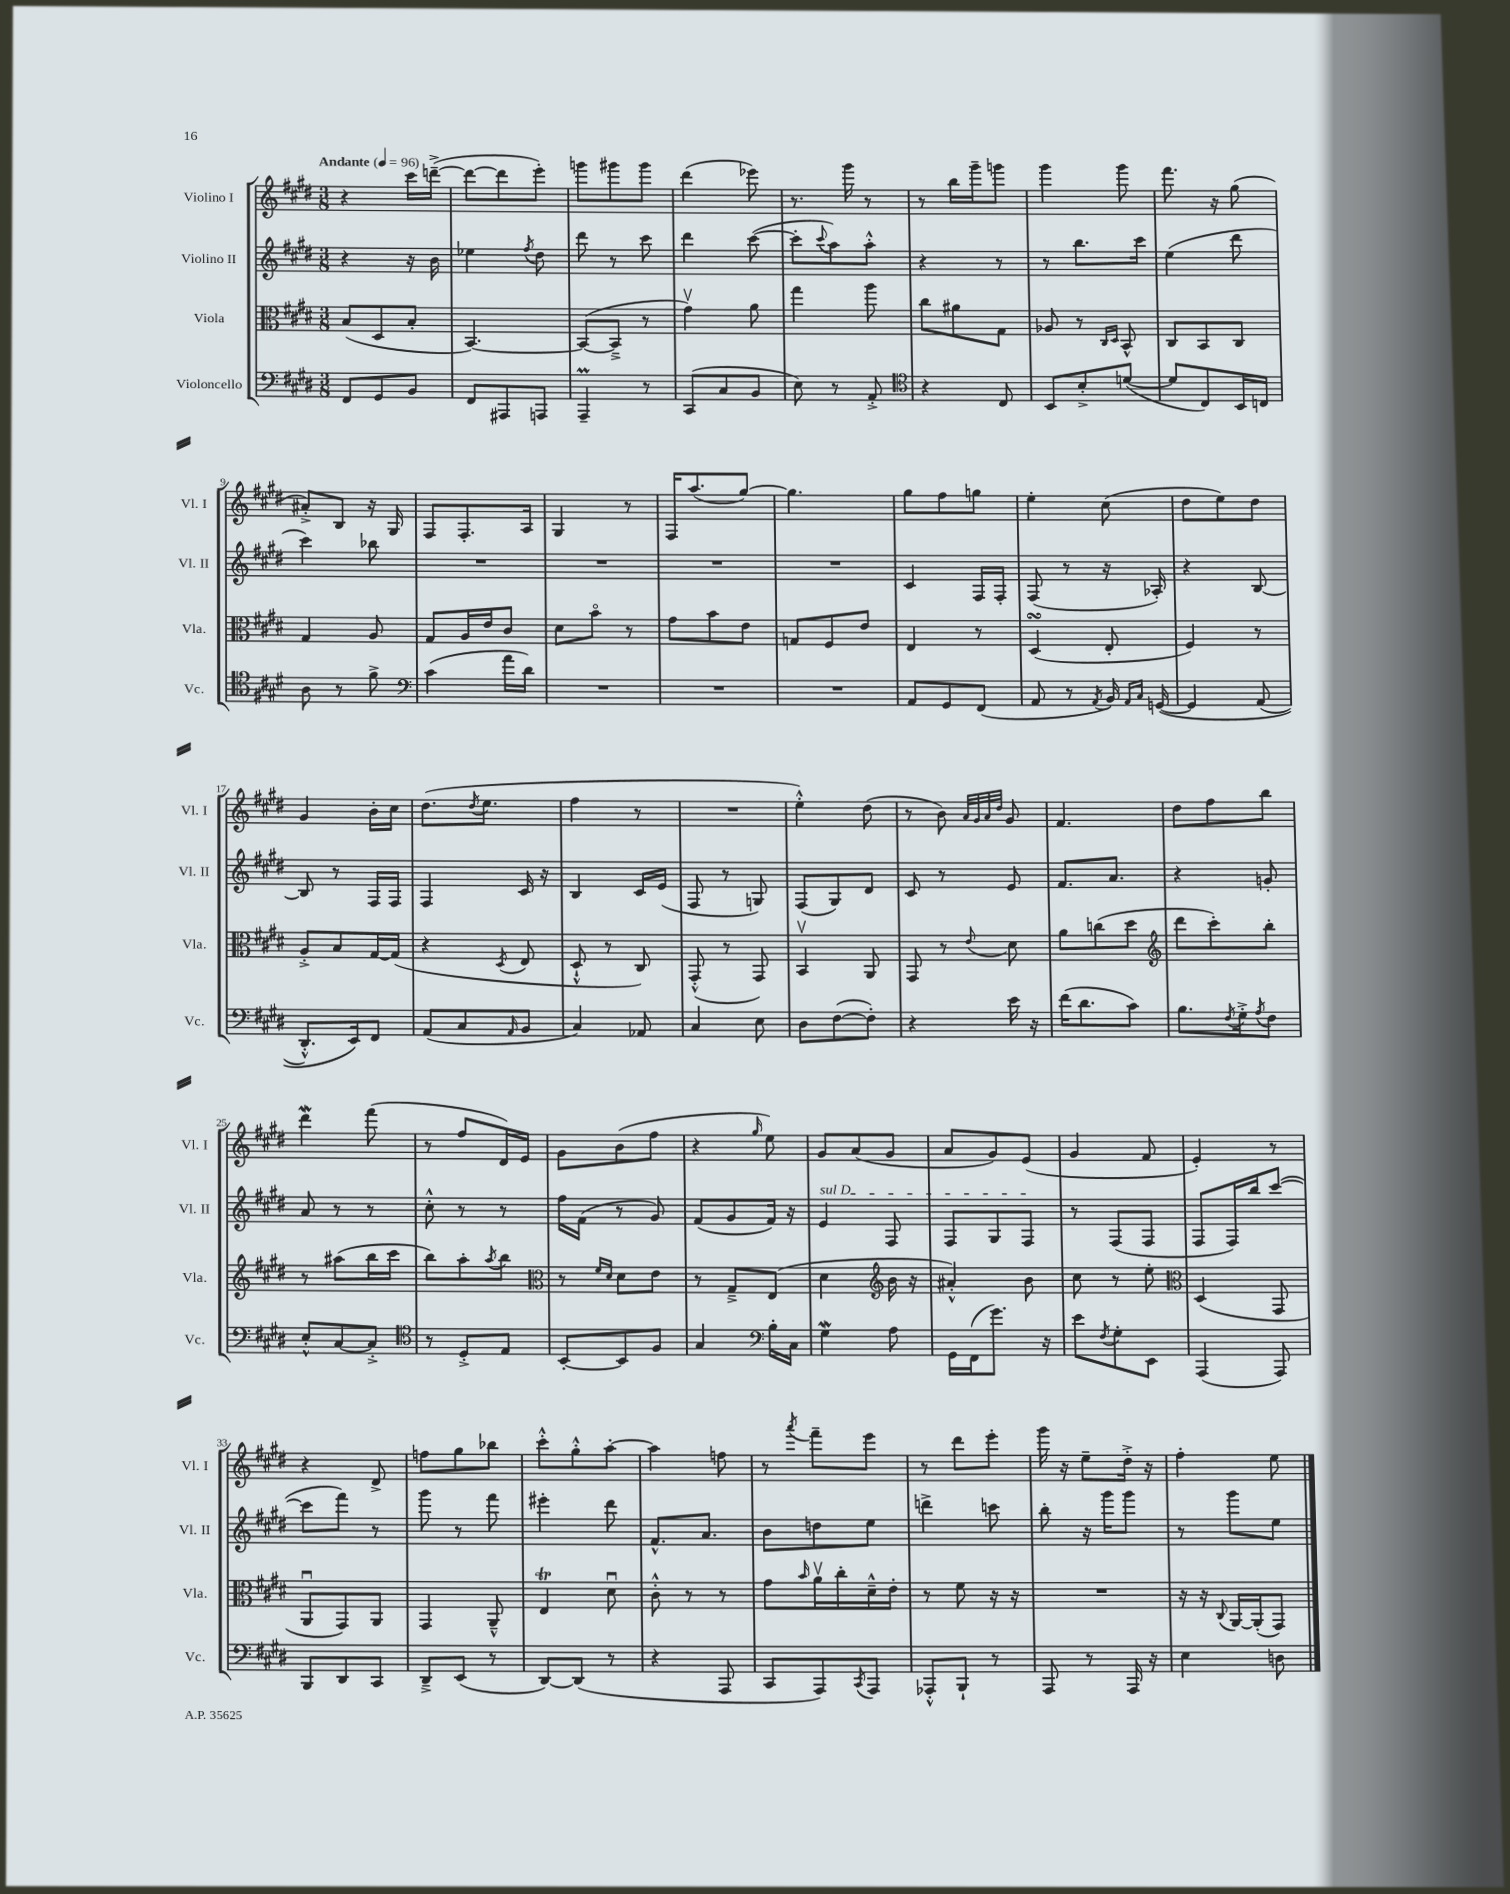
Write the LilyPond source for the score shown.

<<
\new StaffGroup <<
\new Staff = "s0" \with { instrumentName = "Violino I" shortInstrumentName = "Vl. I" } {
    \clef treble \key e \major \numericTimeSignature \time 3/8 \tempo "Andante" 4 = 96
    r4 cis'''16 d'''16~--->( |
    d'''8~ d'''8 e'''8-.) |
    g'''8 gis'''8 gis'''8 |
    dis'''4( ees'''8) |
    r8. gis'''16 r8 |
    r8 b''16 gis'''16-- g'''8 |
    gis'''4 gis'''8 |
    fis'''8. r16 gis''8( |
    ais'8-.->) b8 r16 gis16 |
    fis8 fis8.-. a16 |
    gis4 r8 |
    fis16 a''8.( gis''8~) |
    gis''4. |
    gis''8 fis''8 g''8 |
    e''4-. cis''8( |
    dis''8 e''8) dis''8 |
    gis'4 b'16-. cis''16 |
    dis''8.( \acciaccatura { dis''8 } e''8. |
    fis''4 r8 |
    R4. |
    e''4-.-^) dis''8( |
    r8 b'8) \grace { a'32 gis'32 a'32 dis''32 } gis'8 |
    fis'4. |
    dis''8 fis''8 b''8 |
    dis'''4\mordent fis'''8( |
    r8 fis''8 dis'16) e'16 |
    gis'8 b'8( fis''8 |
    r4 \grace { gis''16 } e''8) |
    gis'8 a'8( gis'8 |
    a'8 gis'8) e'8( |
    gis'4 fis'8 |
    e'4-.) r8 |
    r4 dis'8-> |
    f''8 gis''8 bes''8 |
    cis'''8-.-^ gis''8-.-^ a''8~-. |
    a''4 f''8 |
    r8 \acciaccatura { a'''8 } fis'''8-- e'''8 |
    r8 dis'''8 e'''8-. |
    gis'''16 r16 e''8-- dis''16-.-> r16 |
    fis''4-. e''8 \bar "|." |
}
\new Staff = "s1" \with { instrumentName = "Violino II" shortInstrumentName = "Vl. II" } {
    \clef treble \key e \major \numericTimeSignature \time 3/8
    r4 r16 b'16 |
    ees''4 \acciaccatura { fis''8 } dis''8 |
    dis'''8 r8 cis'''8 |
    dis'''4 cis'''8~( |
    cis'''8-. \appoggiatura { cis'''8 } a''8) a''8-.-^ |
    r4 r8 |
    r8 b''8. cis'''16 |
    e''4( dis'''8 |
    cis'''4) bes''8 |
    R4. |
    R4. |
    R4. |
    R4. |
    cis'4 fis16 fis16-. |
    fis8( r8 r16 aes16-.) |
    r4 b8~ |
    b8 r8 fis16 fis16 |
    fis4 cis'16 r16 |
    b4 cis'16 e'16( |
    fis8 r8 g8) |
    fis8( gis8) dis'8 |
    cis'8 r8 e'8 |
    fis'8. a'8. |
    r4 g'8-. |
    a'8 r8 r8 |
    cis''8-.-^ r8 r8 |
    fis''16 fis'16( r8 gis'8) |
    fis'8( gis'8 fis'16) r16 |
    \once \override TextSpanner.bound-details.left.text = \markup { \italic "sul D" } e'4\startTextSpan fis8 |
    fis8 gis8 fis8\stopTextSpan |
    r8 fis8( fis8 |
    fis8 fis16) b''16 cis'''8~( |
    cis'''8 fis'''8) r8 |
    gis'''8 r8 fis'''8 |
    eis'''4-. dis'''8 |
    fis'8.-^ a'8. |
    b'8 d''8 e''8 |
    d'''4-> c'''8 |
    b''8-. r16 gis'''16 gis'''8 |
    r8 gis'''8 e''8 \bar "|." |
}
\new Staff = "s2" \with { instrumentName = "Viola" shortInstrumentName = "Vla." } {
    \clef alto \key e \major \numericTimeSignature \time 3/8
    b8( dis8 b8-. |
    b,4.~) |
    b,8~( b,8---> r8 |
    gis'4\upbow) a'8 |
    gis''4 a''8 |
    cis''8 ais'8 gis8 |
    aes8 r8 \grace { cis16 dis16 } b,8-^ |
    cis8 b,8 cis8 |
    gis4 a8 |
    gis8 a16 e'16 cis'8 |
    dis'8 b'8\flageolet r8 |
    gis'8 b'8 e'8 |
    g8 fis8 e'8 |
    e4 r8 |
    dis4\turn( e8-. |
    fis4) r8 |
    a8-.-> b8 gis16~ gis16( |
    r4 \acciaccatura { dis8 } e8 |
    dis8-!-^ r8 cis8) |
    gis,8-.-^( r8 gis,8) |
    b,4\upbow a,8 |
    gis,8 r8 \appoggiatura { e'8 } dis'8 |
    a'8 c''8( dis''8 |
    \clef treble dis'''8 cis'''8-.) b''8-. |
    r8 ais''8( b''16 cis'''16 |
    b''8) a''8-. \acciaccatura { a''8 } b''8 |
    \clef alto r8 \grace { fis'16 dis'16 } dis'8 e'8 |
    r8 gis8---> e8( |
    dis'4 \clef treble b'16 r16 |
    ais'4-.-^) b'8 |
    cis''8 r8 e''8-. |
    \clef alto dis4( gis,8 |
    a,8\downbow gis,8) a,8 |
    gis,4 a,8---^ |
    e4\trill dis'8\downbow |
    cis'8-.-^ r8 r8 |
    gis'8 \grace { b'16 } a'16\upbow cis''16-. dis'16---^ e'16-. |
    r8 fis'8 r16 r16 |
    R4. |
    r16 r16 \appoggiatura { cis8 } a,16~ a,16-.( gis,8) \bar "|." |
}
\new Staff = "s3" \with { instrumentName = "Violoncello" shortInstrumentName = "Vc." } {
    \clef bass \key e \major \numericTimeSignature \time 3/8
    fis,8 gis,8 b,8 |
    fis,8 ais,,8 a,,8 |
    a,,4--\prall r8 |
    cis,8( cis8 b,8 |
    e8) r8 a,8-.-> |
    \clef tenor r4 cis8 |
    b,8 b8-.-> d'8~( |
    d'8 cis8) b,16 c16 |
    a8 r8 fis'8-> |
    \clef bass cis'4( a'16 dis'16) |
    R4. |
    R4. |
    R4. |
    a,8 gis,8 fis,8( |
    a,8 r8 \acciaccatura { a,8 } b,16) \grace { a,16 cis16 } g,16~\( |
    g,4 a,8( |
    dis,8.-.-^) e,16\) fis,8 |
    a,8( cis8 \grace { a,16 } b,8 |
    cis4) aes,8 |
    cis4 e8 |
    dis8 fis8~( fis8-.) |
    r4 e'16 r16 |
    fis'16( dis'8. cis'8) |
    b8. \acciaccatura { fis8 } gis16-.-> \acciaccatura { a8 } fis8 |
    e8-.-^ cis8~ cis8-.-> |
    \clef tenor r8 dis8-.-> e8 |
    b,8~-. b,8 fis8 |
    gis4 \clef bass b16-. cis16 |
    gis4\mordent a8 |
    gis,16 fis,16( gis'8.) r16 |
    e'8 \acciaccatura { fis8 } gis8-. e,8 |
    a,,4( a,,8) |
    b,,8 dis,8 cis,8 |
    dis,8---> e,8( r8 |
    dis,8~) dis,8( r8 |
    r4 a,,8 |
    cis,8 a,,8) \acciaccatura { cis,8 } a,,8 |
    aes,,8-.-^ b,,8-! r8 |
    a,,8 r8 a,,16 r16 |
    e4 d8 \bar "|." |
}
>>
>>
